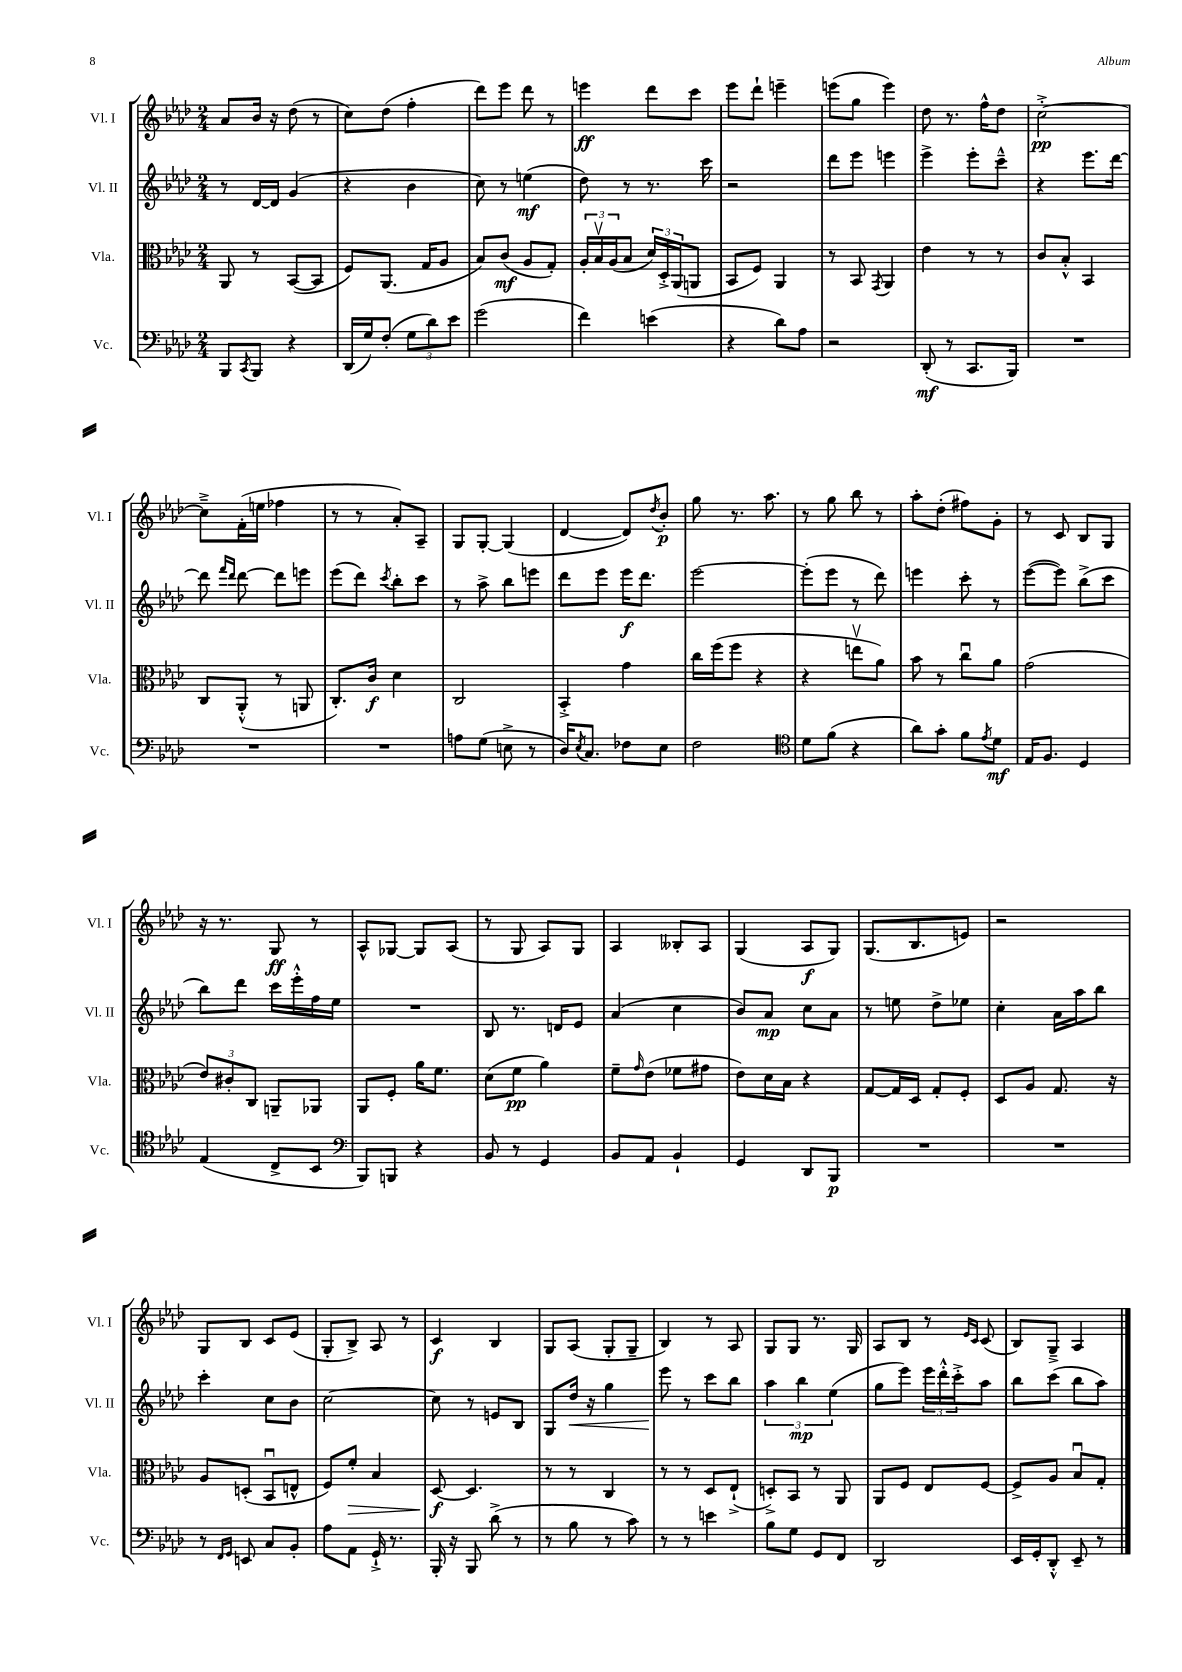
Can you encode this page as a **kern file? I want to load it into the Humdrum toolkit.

**kern	**dynam	**kern	**dynam	**kern	**dynam	**kern	**dynam
*part4	*part4	*part3	*part3	*part2	*part2	*part1	*part1
*staff4	*staff4	*staff3	*staff3	*staff2	*staff2	*staff1	*staff1
*I"Vc.	*	*I"Vla.	*	*I"Vl. II	*	*I"Vl. I	*
*I'Vc.	*	*I'Vla.	*	*I'Vl. II	*	*I'Vl. I	*
*clefF4	*	*clefC3	*	*clefG2	*	*clefG2	*
*k[b-e-a-d-]	*	*k[b-e-a-d-]	*	*k[b-e-a-d-]	*	*k[b-e-a-d-]	*
*M2/4	*	*M2/4	*	*M2/4	*	*M2/4	*
=39	=39	=39	=39	=39	=39	=39	=39
8BBB-/L	.	8AA-/	.	8r	.	8a-/L	.
8qCC/	.	.	.	.	.	.	.
8BBB-/J	.	8r	.	[16d-/LL	.	16b-/Jk	.
.	.	.	.	16d-/JJ]	.	16r	.
4r	.	([8BB-/L	.	(4g/	.	(8dd-\	.
.	.	8BB-/J]	.	.	.	8r	.
=40	=40	=40	=40	=40	=40	=40	=40
(16DD-/LL	.	8F/L)	.	4r	.	8cc\L)	.
16G/J)	.	.	.	.	.	.	.
(8F'/J	.	(8.AA-/J	.	.	.	(8dd-\J	.
12G\L	.	.	.	4b-\	.	4ff'\	.
.	.	16G/KL	.	.	.	.	.
12d-\)	.	.	.	.	.	.	.
.	.	8A-/J	.	.	.	.	.
12e-\J	.	.	.	.	.	.	.
=41	=41	=41	=41	=41	=41	=41	=41
(2g\	.	8B-/L)	.	8cc\)	.	8ddd-\L)	.
.	.	(8c/J	mf	8r	.	8eee-\J	.
.	.	8A-/L	.	(4een\	mf	8ddd-\	.
.	.	8G'/J)	.	.	.	8r	.
=42	=42	=42	=42	=42	=42	=42	=42
4f\)	.	24A-'/LL	.	8dd-\)	.	4eeen\	ff
.	.	24B-v/	.	.	.	.	.
.	.	(24A-/J	.	.	.	.	.
.	.	8B-/J	.	8r	.	.	.
(4en\	.	24d-/LL)	.	8.r	.	8ddd-\L	.
.	.	24D-'^/	.	.	.	.	.
.	.	(24AA-/J	.	.	.	.	.
.	.	8AAn/J	.	.	.	8ccc\J	.
.	.	.	.	16ccc\	.	.	.
=43	=43	=43	=43	=43	=43	=43	=43
4r	.	8BB-/L	.	2r	.	8eee-\L	.
.	.	8F/J)	.	.	.	8ddd-`\J	.
8d-\L)	.	4AA-/	.	.	.	4eeen~\	.
8A-\J	.	.	.	.	.	.	.
=44	=44	=44	=44	=44	=44	=44	=44
2r	.	8r	.	8ddd-\L	.	(8eeen\L	.
.	.	8BB-/	.	8eee-\J	.	8gg\J	.
.	.	8qGG/	.	.	.	.	.
.	.	4AA-/	.	4eeen\	.	4eee\)	.
=45	=45	=45	=45	=45	=45	=45	=45
(8DD-'/	mf	4e-\	.	4eee-^\	.	8dd-\	.
8r	.	.	.	.	.	8.r	.
8.CC/L	.	8r	.	8eee-'\L	.	.	.
.	.	.	.	.	.	16ff^^\KL	.
.	.	8r	.	8ccc~^^\J	.	8dd-\J	.
16BBB-/Jk)	.	.	.	.	.	.	.
=46	=46	=46	=46	=46	=46	=46	=46
2r	.	8c/L	.	4r	.	[2cc'^\	pp
.	.	8B-'^^/J	.	.	.	.	.
.	.	4BB-/	.	8.eee-\L	.	.	.
.	.	.	.	[16ddd-\Jk	.	.	.
!!LO:LB:g=z
=47	=47	=47	=47	=47	=47	=47	=47
2r	.	8C/L	.	8ddd-\]	.	8cc~^\L]	.
.	.	.	.	16qqfff/LL	.	.	.
.	.	.	.	16qqddd-/JJ	.	.	.
.	.	(8AA-'^^/J	.	[8ddd-\	.	(16f'\L	.
.	.	.	.	.	.	16een\JJ	.
.	.	8r	.	8ddd-\L]	.	4ff-X\	.
.	.	8AAn/	.	8eeen\J	.	.	.
=48	=48	=48	=48	=48	=48	=48	=48
2r	.	8.C'/L)	.	(8eee-\L	.	8r	.
.	.	.	.	8ddd-\J)	.	8r	.
.	.	16c/Jk	f	.	.	.	.
.	.	.	.	8qccc/	.	.	.
.	.	4d-\	.	8bb-'\L	.	8a-'/L)	.
.	.	.	.	8ccc\J	.	8A-~/J	.
=49	=49	=49	=49	=49	=49	=49	=49
8An\L	.	2C/	.	8r	.	8G/L	.
(8G\J	.	.	.	8aa-^\	.	[8G'/J	.
8En^\	.	.	.	8bb-\L	.	(4G/]	.
8r	.	.	.	8eeen\J	.	.	.
=50	=50	=50	=50	=50	=50	=50	=50
16D-/KL)	.	4BB-'^/	.	8ddd-\L	.	[4d-/	.
8qE-/	.	.	.	.	.	.	.
8.C/J	.	.	.	.	.	.	.
.	.	.	.	8eee-\J	.	.	.
8F-X\L	.	4g\	.	16eee-\KL	f	8d-/L])	.
.	.	.	.	8.ddd-\J	.	.	.
.	.	.	.	.	.	8qdd-/	.
8E-\J	.	.	.	.	.	8b-'/J	p
=51	=51	=51	=51	=51	=51	=51	=51
2F\	.	16cc\LL	.	[2eee-\	.	8gg\	.
.	.	(16ff\J	.	.	.	.	.
.	.	8ff\J	.	.	.	8.r	.
.	.	4r	.	.	.	.	.
.	.	.	.	.	.	8.aa-\	.
=52	=52	=52	=52	=52	=52	=52	=52
*clefC4	*	*	*	*	*	*	*
8d-\L	.	4r	.	(8eee-'\L]	.	8r	.
(8f\J	.	.	.	8eee-\J	.	8gg\	.
4r	.	8eenv\L	.	8r	.	8bb-\	.
.	.	8a-\J)	.	8ddd-\)	.	8r	.
=53	=53	=53	=53	=53	=53	=53	=53
8a-\L)	.	8b-\	.	4eeen\	.	8aa-'\L	.
8g'\J	.	8r	.	.	.	(8dd-'\J	.
8f\L	.	8ccu\L	.	8ccc'\	.	8ff#X\L)	.
8qe-/	.	.	.	.	.	.	.
8d-\J	mf	8a-\J	.	8r	.	8g'\J	.
=54	=54	=54	=54	=54	=54	=54	=54
16E-/KL	.	(2g\	.	([8eee-\L	.	8r	.
8.F/J	.	.	.	.	.	.	.
.	.	.	.	8eee-\J])	.	8c/	.
4D-/	.	.	.	(8bb-^\L	.	8B-/L	.
.	.	.	.	8ccc\J	.	8G/J	.
!!LO:LB:g=z
=55	=55	=55	=55	=55	=55	=55	=55
(4E-/	.	12e-/L)	.	8bb-\L)	.	16r	.
.	.	.	.	.	.	8.r	.
.	.	12c#X'/	.	.	.	.	.
.	.	.	.	8ddd-\J	.	.	.
.	.	12C/J	.	.	.	.	.
8C^/L	.	8AAn~/L	.	16ccc\LL	.	8G/	ff
.	.	.	.	16eee-'^^\	.	.	.
8BB-/J	.	8AA-X/J	.	16ff\	.	8r	.
.	.	.	.	16ee-\JJ	.	.	.
=56	=56	=56	=56	=56	=56	=56	=56
*clefF4	*	*	*	*	*	*	*
8BBB-/L)	.	8AA-/L	.	2r	.	8A-^^/L	.
8BBBn/J	.	8F'/J	.	.	.	[8G-X/J	.
4r	.	16a-\KL	.	.	.	8G-/L]	.
.	.	8.f\J	.	.	.	.	.
.	.	.	.	.	.	(8A-/J	.
=57	=57	=57	=57	=57	=57	=57	=57
8BB-/	.	(8d-\L	.	8B-/	.	8r	.
8r	.	8f\J	pp	8.r	.	8G/	.
4GG/	.	4a-\)	.	.	.	8A-/L)	.
.	.	.	.	16dn/KL	.	.	.
.	.	.	.	8e-/J	.	8G/J	.
=58	=58	=58	=58	=58	=58	=58	=58
8BB-/L	.	8f~\L	.	(4a-/	.	4A-/	.
.	.	16qqg/	.	.	.	.	.
8AA-/J	.	(8e-\J	.	.	.	.	.
4BB-`/	.	8f-X\L	.	4cc\	.	8B--X'/L	.
.	.	8g#X\J	.	.	.	8A-/J	.
=59	=59	=59	=59	=59	=59	=59	=59
4GG/	.	8e-\L)	.	8b-/L)	.	(4G/	.
.	.	16d-\L	.	8a-/J	mp	.	.
.	.	16B-\JJ	.	.	.	.	.
8DD-/L	.	4r	.	8cc\L	.	8A-/L	f
8BBB-/J	p	.	.	8a-\J	.	8G/J)	.
=60	=60	=60	=60	=60	=60	=60	=60
2r	.	[8G/L	.	8r	.	(8.G/L	.
.	.	16G/L]	.	8een\	.	.	.
.	.	16D-/JJ	.	.	.	8.B-/	.
.	.	8G'/L	.	8dd-^\L	.	.	.
.	.	8F'/J	.	8ee-X\J	.	8en/J)	.
=61	=61	=61	=61	=61	=61	=61	=61
2r	.	8D-/L	.	4cc'\	.	2r	.
.	.	8A-/J	.	.	.	.	.
.	.	8.G/	.	16a-\LL	.	.	.
.	.	.	.	16aa-\J	.	.	.
.	.	.	.	8bb-\J	.	.	.
.	.	16r	.	.	.	.	.
!!LO:LB:g=z
=62	=62	=62	=62	=62	=62	=62	=62
8r	.	8A-/L	.	4ccc'\	.	8G/L	.
16qqFF/LL	.	.	.	.	.	.	.
16qqGG/JJ	.	.	.	.	.	.	.
8EEn/	.	(8Dn'/J	.	.	.	8B-/J	.
8C/L	.	8BB-u/L	.	8cc\L	.	8c/L	.
8BB-'/J	.	8En^^/J	.	8b-\J	.	(8e-/J	.
=63	=63	=63	=63	=63	=63	=63	=63
8A-\L	.	8F/L)	.	[2cc\	.	8G'/L	.
!	!	!	!LO:HP:b	!	!	!	!
8AA-\J	.	8f'/J	>	.	.	8B-^/J)	.
16GG`^/	.	4B-/	.	.	.	8A-/	.
8.r	.	.	.	.	.	.	.
.	.	.	.	.	.	8r	.
=64	=64	=64	=64	=64	=64	=64	=64
16BBB-'/	.	[8D-/	f	8cc\]	.	4c/	f
16r	.	.	.	.	.	.	.
8BBB-/	.	4.D-/]	]	8r	.	.	.
(8d-^\	.	.	.	8en/L	.	4B-/	.
8r	.	.	.	8B-/J	.	.	.
=65	=65	=65	=65	=65	=65	=65	=65
8r	.	8r	.	8G/L	.	8G/L	.
!	!	!	!	!	!LO:HP:b	!	!
8B-\	.	8r	.	16dd-/Jk	<	(8A-/J	.
.	.	.	.	16r	.	.	.
8r	.	4C/	.	4gg\	.	8G'/L	.
8c\)	.	.	.	.	.	8G~/J	.
=66	=66	=66	=66	=66	=66	=66	=66
8r	.	8r	.	8eee-\	.	4B-/)	.
8r	.	8r	.	8r	[	.	.
4en\	.	8D-/L	.	8ccc\L	.	8r	.
.	.	(8E-`^/J	.	8bb-\J	.	8A-/	.
=67	=67	=67	=67	=67	=67	=67	=67
8B-\L	.	8Dn'^/L)	.	6aa-\	.	8G/L	.
8G\J	.	8BB-/J	.	.	.	8G/J	.
.	.	.	.	6bb-\	mp	.	.
8GG/L	.	8r	.	.	.	8.r	.
.	.	.	.	(6ee-\	.	.	.
8FF/J	.	8AA-/	.	.	.	.	.
.	.	.	.	.	.	16G/	.
=68	=68	=68	=68	=68	=68	=68	=68
2DD-/	.	8AA-/L	.	8gg\L	.	8A-/L	.
.	.	8F/J	.	8eee-\J)	.	8B-/J	.
.	.	8E-/L	.	24eee-\LL	.	8r	.
.	.	.	.	24ddd-'^^\	.	.	.
.	.	.	.	24ccc'^\J	.	.	.
.	.	.	.	.	.	16qqe-/LL	.
.	.	.	.	.	.	16qqc/JJ	.
.	.	[8F/J	.	8aa-\J	.	(8c/	.
=69	=69	=69	=69	=69	=69	=69	=69
16EE-/LL	.	8F^/L]	.	8bb-\L	.	8B-/L)	.
16GG'/J	.	.	.	.	.	.	.
8DD-'^^/J	.	8A-/J	.	(8ccc\J	.	8G~^/J	.
8EE-~/	.	8B-u/L	.	8bb-\L	.	4A-/	.
8r	.	8G'/J	.	8aa-\J)	.	.	.
==	==	==	==	==	==	==	==
*-	*-	*-	*-	*-	*-	*-	*-
